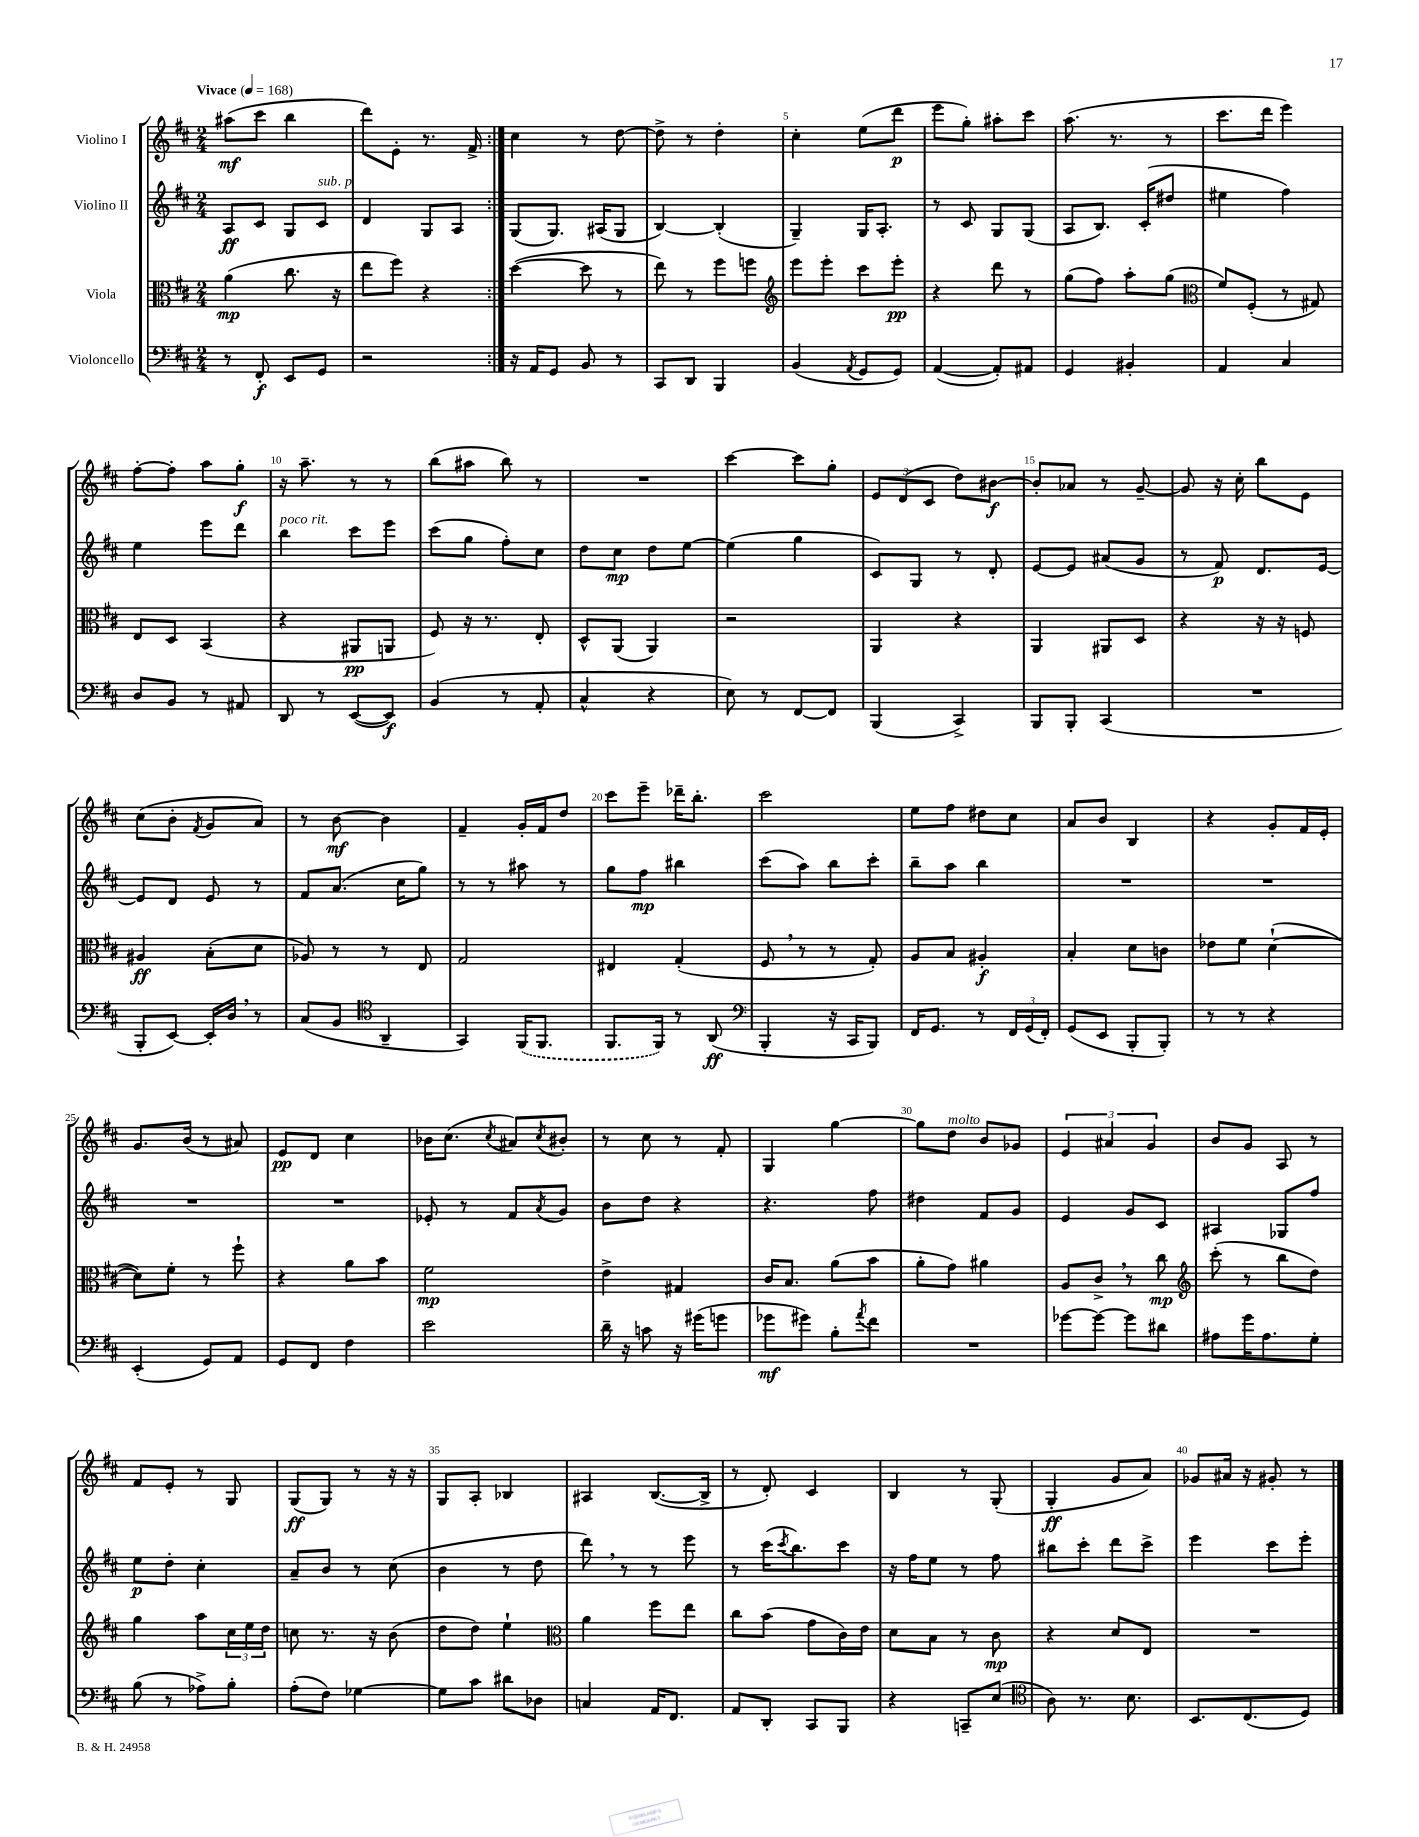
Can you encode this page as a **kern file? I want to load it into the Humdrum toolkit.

**kern	**kern	**kern	**kern
*staff4	*staff3	*staff2	*staff1
*clefF4	*clefC3	*clefG2	*clefG2
*k[f#c#]	*k[f#c#]	*k[f#c#]	*k[f#c#]
*M2/4	*M2/4	*M2/4	*M2/4
*MM168	*MM168	*MM168	*MM168
8r	(4a	8A	(8aa#
8FF#'	.	8c#	8ccc#
8EE	8.cc#	8G	4bb
8GG	.	8c#	.
.	16r	.	.
=	=	=	=
2r	8ee	4d	8ddd)
.	8ff#)	.	8e'
.	4r	8G	8.r
.	.	8A	.
.	.	.	16f#^
=:|!	=:|!	=:|!	=:|!
16r	([4dd	(8G	4cc#
16AA	.	.	.
8GG	.	8.G)	.
8BB	8dd]	.	8r
.	.	(16A#	.
8r	8r	8G	[8dd
=	=	=	=
8CC#	8ee)	[4B)	8dd^]
8DD	8r	.	8r
4BBB	8ff#	(4B']	4dd'
.	8ff	.	.
=	=	=	=
*	*clefG2	*	*
(4BB	8eee	4G~)	4cc#'
.	8eee'	.	.
8qAA	.	.	.
8GG	8ccc#	16G	(8ee
.	.	8.A'	.
8GG)	8eee'	.	8ddd
=	=	=	=
([4AA	4r	8r	8eee
.	.	8c#	8gg')
8AA'])	8ddd	8G	8aa#'
8AA#	8r	(8G	8ccc#
=	=	=	=
4GG	(8gg	8A	(8.aa
.	8ff#)	8.B)	.
.	.	.	8.r
4BB#'	8aa'	.	.
.	.	(16c#'	.
.	(8gg	8dd#	8r
=	=	=	=
*	*clefC3	*	*
4AA	8f#)	4ee#	8.ccc#
.	(8F#'	.	.
.	.	.	16ddd
4C#	8r	4ff#)	4eee)
.	8G#)	.	.
=	=	=	=
8D	8E	4ee	[8ff#'
8BB	8D	.	8ff#']
8r	(4BB	8eee	8aa
8AA#	.	8ddd	8gg'
=	=	=	=
8DD	4r	4bb	16r
.	.	.	8.aa~
8r	.	.	.
([8EE	8AA#	8ccc#	8r
8EE])	8AA	8eee	8r
=	=	=	=
(4BB	8F#)	(8ccc#	(8bb
.	16r	8gg	8aa#
.	8.r	.	.
8r	.	8ff#')	8bb)
8AA'	8E'	8cc#	8r
=	=	=	=
4C#^^	8D^^	8dd	2r
.	(8AA	8cc#	.
4r	4AA)	8dd	.
.	.	[8ee	.
=	=	=	=
8E)	2r	(4ee]	[4ccc#
8r	.	.	.
[8FF#	.	4gg	8ccc#]
8FF#]	.	.	8gg'
=	=	=	=
(4BBB	4AA	8c#)	12e
.	.	.	(12d
.	.	8G	.
.	.	.	12c#
4CC#^)	4r	8r	8dd)
.	.	8d'	[8b#
=	=	=	=
8BBB	4AA	[8e	8b#']
8BBB'	.	8e]	8a-
(4CC#	8AA#	(8a#	8r
.	8D	8g	[8g~
=	=	=	=
2r	4r	8r	8g]
.	.	8f#)	16r
.	.	.	16cc#'
.	16r	8.d	8bb
.	16r	.	.
.	8F	.	8e
.	.	[16e	.
=	=	=	=
8BBB'	4A#	8e]	(8cc#
[8EE)	.	8d	8b'
.	.	.	8qf#
16EE']	(8B'	8e	8g
16D	.	.	.
8r	8d	8r	8a)
=	=	=	=
(8C#	8A-)	8f#	8r
8BB	8r	(8.a	[8b
*clefC4	*	*	*
4AA~	8r	.	4b]
.	.	16cc#	.
.	8E	8gg)	.
=	=	=	=
4GG)	2G	8r	4f#~
.	.	8r	.
(16FF#	.	8aa#	16g'
8.FF#	.	.	16f#
.	.	8r	8dd
=	=	=	=
8.FF#	4E#	8gg	8ccc#
.	.	8ff#	8eee~
16FF#)	.	.	.
8r	(4G'	4bb#	16ddd-~
.	.	.	8.bb'
(8AA	.	.	.
=	=	=	=
*clefF4	*	*	*
4BBB'	8F#	(8ccc#	2ccc#
.	8r	8aa)	.
16r	8r	8bb	.
16CC#	.	.	.
8BBB)	8G')	8ccc#'	.
=	=	=	=
16FF#	8A	8bb~	8ee
8.GG	.	.	.
.	8B	8aa	8ff#
8r	4A#'	4bb	8dd#
24FF#	.	.	8cc#
(24GG	.	.	.
24FF#')	.	.	.
=	=	=	=
(8GG	4B'	2r	8a
8EE	.	.	8b
8BBB'	8d	.	4B
8BBB')	8c	.	.
=	=	=	=
8r	8e-	2r	4r
8r	8f#	.	.
4r	([4d`	.	8g'
.	.	.	16f#
.	.	.	16e'
=	=	=	=
(4EE'	8d])	2r	8.g
.	8f#'	.	.
.	.	.	(16b
8GG)	8r	.	8r
8AA	8ff#`	.	8a#)
=	=	=	=
8GG	4r	2r	8e
8FF#	.	.	8d
4F#	8a	.	4cc#
.	8b	.	.
=	=	=	=
2e	2f#	8e-'	16b-
.	.	.	(8.cc#
.	.	8r	.
.	.	.	8qcc#
.	.	8f#	8a#)
.	.	8qa	8qcc#
.	.	8g	8b#'
=	=	=	=
16d~	4e^	8b	8r
16r	.	.	.
8c	.	8dd	8cc#
16r	4G#	4r	8r
(16g#	.	.	.
8g	.	.	8f#'
=	=	=	=
8g-	16c#	4.r	4G
.	8.B	.	.
8g#)	.	.	.
8B'	(8a	.	[4gg
8qa	.	.	.
8f#	8b	8ff#	.
=	=	=	=
2r	8a'	4dd#	8gg]
.	8g)	.	8dd
.	4a#	8f#	8b
.	.	8g	8g-
=	=	=	=
[8g-	8A	4e	6e
8g-_	8c#^	.	.
.	.	.	6a#
8g-]	8r	8g	.
.	.	.	6g
8d#	8cc#	8c#	.
=	=	=	=
*	*clefG2	*	*
8A#	(8ccc#'	4A#	8b
16g	8r	.	8g
8.A#	.	.	.
.	8bb	8G-	8A
8G'	8dd)	8ff#	8r
=	=	=	=
(8B	4gg	8ee	8f#
8r	.	8dd'	8e'
8A-^)	8aa	4cc#'	8r
8B'	24cc#	.	8G
.	24ee	.	.
.	24dd	.	.
=	=	=	=
(8A'	8cc	8a~	(8G
8F#)	8.r	8b	8G)
[4G-	.	8r	8r
.	16r	.	.
.	(8b	(8cc#	16r
.	.	.	16r
=	=	=	=
8G-]	8dd	4b	8G
8c#	8dd)	.	8A'
8d#	4ee`	8r	4B-
8D-	.	8dd	.
=	=	=	=
*	*clefC3	*	*
4C	4a	8ddd)	4A#
.	.	8r	.
16AA	8ff#	8r	([8.B
8.FF#	.	.	.
.	8ee	8eee	.
.	.	.	16B^]
=	=	=	=
8AA	8cc#	8r	8r
8DD'	(8b	(16ccc#	8d')
.	.	8qccc#	.
.	.	8.bb)	.
8CC#	8g	.	4c#
8BBB	16c#)	8ccc#	.
.	16e	.	.
=	=	=	=
4r	8d	16r	4B
.	.	16ff#	.
.	8B	8ee	.
8CC~	8r	8r	8r
(8E	8c#	8ff#	(8G'
=	=	=	=
*clefC4	*	*	*
8A)	4r	8bb#	4G'
8.r	.	8ccc#'	.
.	8d	8ddd	8g
8.B	.	.	.
.	8E	8ccc#^	8a)
=	=	=	=
8.BB	2r	4eee	8g-
.	.	.	16a#
(8.C#	.	.	16r
.	.	8ccc#	8g#'
8D)	.	8eee'	8r
==	==	==	==
*-	*-	*-	*-
